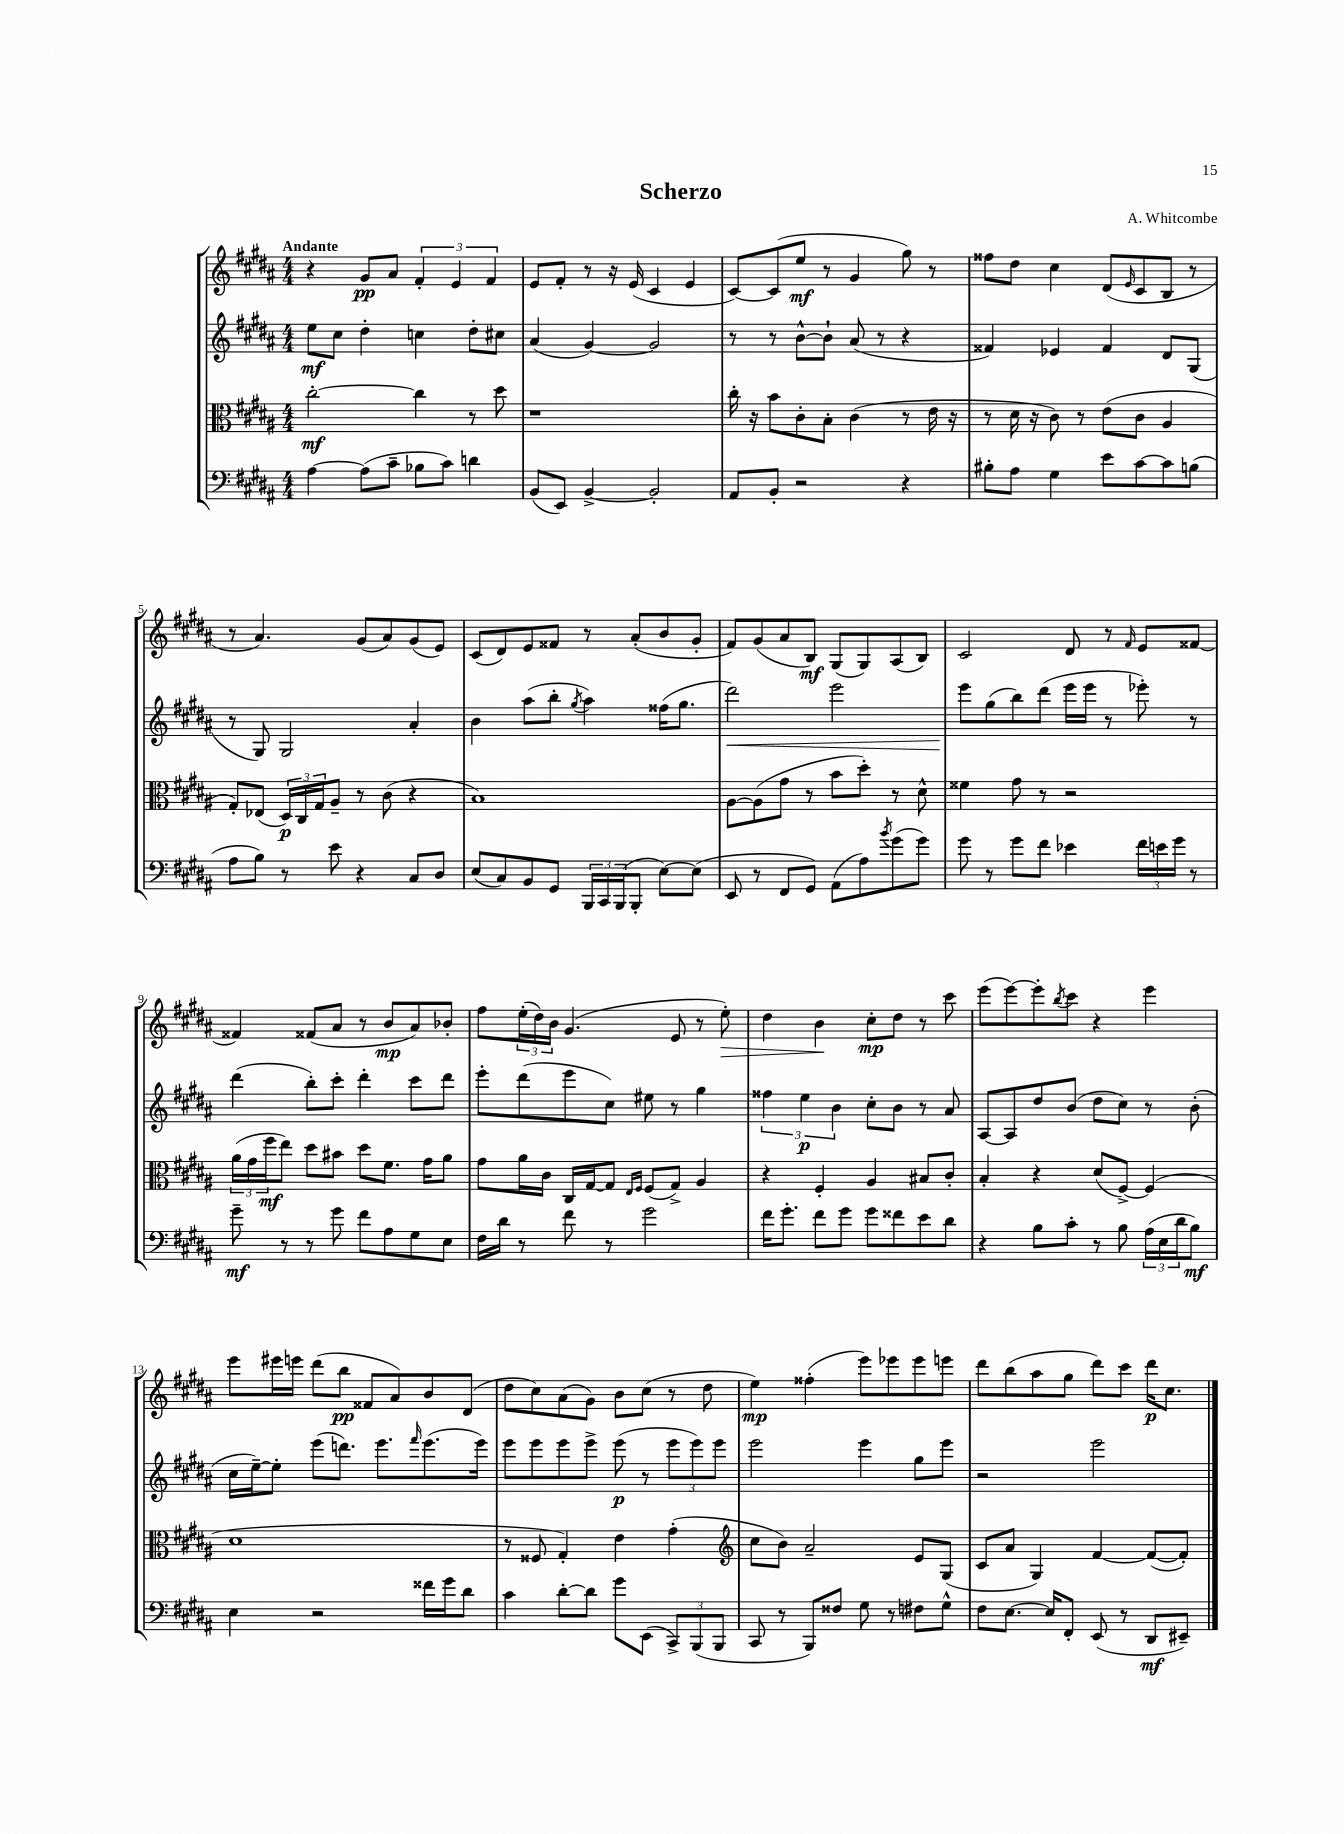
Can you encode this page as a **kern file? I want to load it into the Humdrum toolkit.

**kern	**dynam	**kern	**dynam	**kern	**dynam	**kern	**dynam
*part4	*part4	*part3	*part3	*part2	*part2	*part1	*part1
*staff4	*staff4	*staff3	*staff3	*staff2	*staff2	*staff1	*staff1
*clefF4	*	*clefC3	*	*clefG2	*	*clefG2	*
*k[f#c#g#d#a#]	*	*k[f#c#g#d#a#]	*	*k[f#c#g#d#a#]	*	*k[f#c#g#d#a#]	*
*M4/4	*	*M4/4	*	*M4/4	*	*M4/4	*
=1	=1	=1	=1	=1	=1	=1	=1
!	!	!	!	!	!	!LO:TX:a:B:t=Andante	!
[4A#\	.	[2cc#'\	mf	8ee\L	mf	4r	.
.	.	.	.	8cc#\J	.	.	.
(8A#\L]	.	.	.	4dd#'\	.	8g#/L	pp
8c#~\J	.	.	.	.	.	8a#/J	.
8B-X\L	.	4cc#\]	.	4ccn\	.	6f#'/	.
8c#\J)	.	.	.	.	.	.	.
.	.	.	.	.	.	6e/	.
4dn\	.	8r	.	8dd#'\L	.	.	.
.	.	.	.	.	.	6f#/	.
.	.	8dd#\	.	8cc#X\J	.	.	.
=2	=2	=2	=2	=2	=2	=2	=2
(8BB/L	.	1r	.	(4a#/	.	8e/L	.
8EE/J)	.	.	.	.	.	8f#'/J	.
[4BB^/	.	.	.	[4g#/)	.	8r	.
.	.	.	.	.	.	16r	.
.	.	.	.	.	.	(16e/	.
2BB'/]	.	.	.	2g#/]	.	4c#/	.
.	.	.	.	.	.	4e/	.
=3	=3	=3	=3	=3	=3	=3	=3
8AA#/L	.	16cc#'\	.	8r	.	[8c#/L)	.
.	.	16r	.	.	.	.	.
8BB'/J	.	8b\L	.	8r	.	(8c#/]	.
2r	.	8c#'\	.	[8b^^\L	.	8ee/J	mf
.	.	8B'\J	.	8b`\J]	.	8r	.
.	.	(4c#\	.	(8a#/	.	4g#/	.
.	.	.	.	8r	.	.	.
4r	.	8r	.	4r	.	8gg#\)	.
.	.	16e\	.	.	.	8r	.
.	.	16r	.	.	.	.	.
=4	=4	=4	=4	=4	=4	=4	=4
8B#X'\L	.	8r	.	4f##X/)	.	8ff##X\L	.
8A#\J	.	16d#\	.	.	.	8dd#\J	.
.	.	16r	.	.	.	.	.
4G#\	.	8c#\)	.	4e-X/	.	4cc#\	.
.	.	8r	.	.	.	.	.
8e\L	.	(8e\L	.	4f##/	.	(8d#/L	.
.	.	.	.	.	.	16qqe/	.
[8c#\	.	8c#\J	.	.	.	8c#/	.
8c#\]	.	4A#/	.	8d#/L	.	8B/J	.
(8Bn\J	.	.	.	(8G#/J	.	8r	.
!!LO:LB:g=z
=5	=5	=5	=5	=5	=5	=5	=5
8A#\L	.	8G#'/L)	.	8r	.	8r	.
8B\J)	.	(8E-X/J	.	8G#/)	.	4.a#/)	.
8r	.	24D#/LL)	p	2G#/	.	.	.
.	.	24C#/	.	.	.	.	.
.	.	24G#/J	.	.	.	.	.
8e\	.	8A#~/J	.	.	.	.	.
4r	.	8r	.	.	.	(8g#/L	.
.	.	(8c#\	.	.	.	8a#/)	.
8C#/L	.	4r	.	4a#'/	.	(8g#/	.
8D#/J	.	.	.	.	.	8e/J)	.
=6	=6	=6	=6	=6	=6	=6	=6
(8E/L	.	1B)	.	4b\	.	(8c#/L	.
8C#/)	.	.	.	.	.	8d#/)	.
8BB/	.	.	.	(8aa#\L	.	8e/	.
8GG#/J	.	.	.	8bb'\J	.	8f##X/J	.
.	.	.	.	8qgg#/	.	.	.
24BBB/LL	.	.	.	4aa#\)	.	8r	.
24CC#/	.	.	.	.	.	.	.
(24BBB/J	.	.	.	.	.	.	.
8BBB'/J	.	.	.	.	.	(8a#'/L	.
[8E\L)	.	.	.	(16ff##X\KL	.	8b/	.
.	.	.	.	8.gg#\J	.	.	.
(8E\J]	.	.	.	.	.	8g#'/J	.
=7	=7	=7	=7	=7	=7	=7	=7
!	!	!	!	!	!LO:HP:b	!	!
8EE/	.	[8A#\L	.	2ddd#\)	<	8f#/L)	.
8r	.	(8A#\]	.	.	.	(8g#/	.
8FF#/L	.	8g#\J	.	.	.	8a#/	.
8GG#/J)	.	8r	.	.	.	8B/J)	mf
(8AA#\L	.	8b\L	.	2eee\	.	(8G#/L	.
8A#\)	.	8dd#'\J)	.	.	.	8G#/)	.
8qb/	.	.	.	.	.	.	.
(8g#\	.	8r	.	.	.	(8A#/	.
8g#\J)	.	8d#^^\	.	.	.	8B/J)	.
=8	=8	=8	=8	=8	=8	=8	=8
8g#\	.	4f##X\	.	8eee\L	.	2c#/	.
8r	.	.	.	(8gg#\	[	.	.
8g#\L	.	8g#\	.	8bb\)	.	.	.
8f#\J	.	8r	.	(8ddd#\J	.	.	.
4e-X\	.	2r	.	16eee\LL	.	8d#/	.
.	.	.	.	16eee\JJ	.	.	.
.	.	.	.	8r	.	8r	.
.	.	.	.	.	.	16qqf#/	.
24f#\LL	.	.	.	8eee-X'\)	.	8e/L	.
24en\	.	.	.	.	.	.	.
24g#\JJ	.	.	.	.	.	.	.
8r	.	.	.	8r	.	[8f##X/J	.
!!LO:LB:g=z
=9	=9	=9	=9	=9	=9	=9	=9
8g#~\	mf	(24a#\LL	.	(4ddd#\	.	4f##X/]	.
.	.	24g#\	.	.	.	.	.
.	.	24ff#\J	mf	.	.	.	.
8r	.	8ee\J)	.	.	.	.	.
8r	.	8dd#\L	.	8bb'\L)	.	(8f##X/L	.
8g#\	.	8b#X\J	.	8ccc#'\J	.	8a#/J	.
8f#\L	.	8dd#\L	.	4ddd#'\	.	8r	.
8A#\	.	8.f#\J	.	.	.	8b/L	mp
8G#\	.	.	.	8ccc#\L	.	8a#/)	.
.	.	16g#\KL	.	.	.	.	.
8E\J	.	8a#\J	.	8ddd#\J	.	8b-X'/J	.
=10	=10	=10	=10	=10	=10	=10	=10
16F#\LL	.	8g#\L	.	8eee'\L	.	8ff#\L	.
16d#\JJ	.	.	.	.	.	.	.
8r	.	16a#\L	.	(8ddd#\	.	(24ee'\L	.
.	.	.	.	.	.	24dd#\)	.
.	.	16c#\JJ	.	.	.	.	.
.	.	.	.	.	.	24b\JJ	.
8f#\	.	16C#/LL	.	8eee\	.	(4.g#/	.
.	.	[16G#/J	.	.	.	.	.
8r	.	8G#/J]	.	8cc#\J)	.	.	.
.	.	16qqE/LL	.	.	.	.	.
.	.	16qqF#/JJ	.	.	.	.	.
2g#\	.	(8F#/L	.	8ee#X\	.	.	.
.	.	8G#^/J)	.	8r	.	8e/	.
.	.	4A#/	.	4gg#\	.	8r	.
!	!	!	!	!	!	!	!LO:HP:b
.	.	.	.	.	.	8ee'\)	>
=11	=11	=11	=11	=11	=11	=11	=11
16f#\KL	.	4r	.	6ff##X\	.	4dd#\	.
8.g#'\J	.	.	.	.	.	.	.
.	.	.	.	6ee\	p	.	.
8f#\L	.	4F#'/	.	.	.	4b\	.
.	.	.	.	6b\	.	.	.
8g#\J	.	.	.	.	.	.	.
8g#\L	.	4A#/	.	8cc#'\L	.	8cc#'\L	] mp
8f##X\	.	.	.	8b\J	.	8dd#\J	.
8e\	.	8B#X/L	.	8r	.	8r	.
8d#\J	.	8c#'/J	.	8a#/	.	8ccc#\	.
=12	=12	=12	=12	=12	=12	=12	=12
4r	.	4B'/	.	[8A#/L	.	(8eee\L	.
.	.	.	.	8A#/]	.	[8eee\)	.
8B\L	.	4r	.	8dd#/	.	8eee'\]	.
.	.	.	.	.	.	8qbb/	.
8c#'\J	.	.	.	(8b/J	.	8ccc#\J	.
8r	.	(8d#/L	.	8dd#\L	.	4r	.
8B\	.	[8F#^/J)	.	8cc#\J)	.	.	.
(24A#\LL	.	(4F#/]	.	8r	.	4eee\	.
24E\	.	.	.	.	.	.	.
24d#\J	.	.	.	.	.	.	.
8B\J)	mf	.	.	(8b'\	.	.	.
!!LO:LB:g=z
=13	=13	=13	=13	=13	=13	=13	=13
4E\	.	1d#	.	16cc#\LL	.	8eee\L	.
.	.	.	.	[16ee~\J)	.	.	.
.	.	.	.	8ee'\J]	.	16eee#X\L	.
.	.	.	.	.	.	16eeen\JJ	.
2r	.	.	.	(8eee\L	.	(8ddd#\L	.
.	.	.	.	8.dddn\J)	.	8bb\J	pp
.	.	.	.	.	.	8f##X/L	.
.	.	.	.	8.eee\L	.	.	.
.	.	.	.	.	.	8a#/)	.
.	.	.	.	16qqfff#/	.	.	.
16f##X\LL	.	.	.	(8.eee\	.	8b/	.
16g#\J	.	.	.	.	.	.	.
8d#\J	.	.	.	.	.	(8d#/J	.
.	.	.	.	16eee\Jk)	.	.	.
=14	=14	=14	=14	=14	=14	=14	=14
4c#\	.	8r	.	8eee\L	.	8dd#\L	.
.	.	8F##X/	.	8eee\	.	8cc#\)	.
[8d#'\L	.	4G#'/)	.	8eee\	.	(8a#\	.
8d#\J]	.	.	.	8eee^\J	.	8g#\J)	.
8g#\L	.	4e\	.	(8eee\	p	8b\L	.
(8EE\J	.	.	.	8r	.	(8cc#\J	.
12CC#^/L)	.	(4g#'\	.	12eee\L	.	8r	.
(12BBB/	.	.	.	12eee\)	.	.	.
.	.	.	.	.	.	8dd#\	.
12BBB/J	.	.	.	12eee\J	.	.	.
=15	=15	=15	=15	=15	=15	=15	=15
*	*	*clefG2	*	*	*	*	*
8CC#/	.	8cc#\L	.	2eee\	.	4ee\)	mp
8r	.	8b\J)	.	.	.	.	.
8BBB/L)	.	2a#~/	.	.	.	(4ff##X'\	.
8F##X/J	.	.	.	.	.	.	.
8G#\	.	.	.	4eee\	.	8eee\L)	.
8r	.	.	.	.	.	8eee-X\	.
8F#X\L	.	8e/L	.	8gg#\L	.	8eee-\	.
8G#^^\J	.	(8G#/J	.	8eee\J	.	8eeen\J	.
=16	=16	=16	=16	=16	=16	=16	=16
8F#\L	.	8c#/L	.	2r	.	8ddd#\L	.
[8.E\J	.	8a#/J	.	.	.	(8bb\	.
.	.	4G#/)	.	.	.	8aa#\	.
16E/KL]	.	.	.	.	.	.	.
8FF#'/J	.	.	.	.	.	8gg#\J	.
(8EE/	.	[4f#/	.	2eee\	.	8ddd#\L)	.
8r	.	.	.	.	.	8ccc#\J	.
8DD#/L	mf	(8f#/L_	.	.	.	16ddd#\KL	p
.	.	.	.	.	.	8.cc#\J	.
8EE#X~/J)	.	8f#'/J])	.	.	.	.	.
==	==	==	==	==	==	==	==
*-	*-	*-	*-	*-	*-	*-	*-
